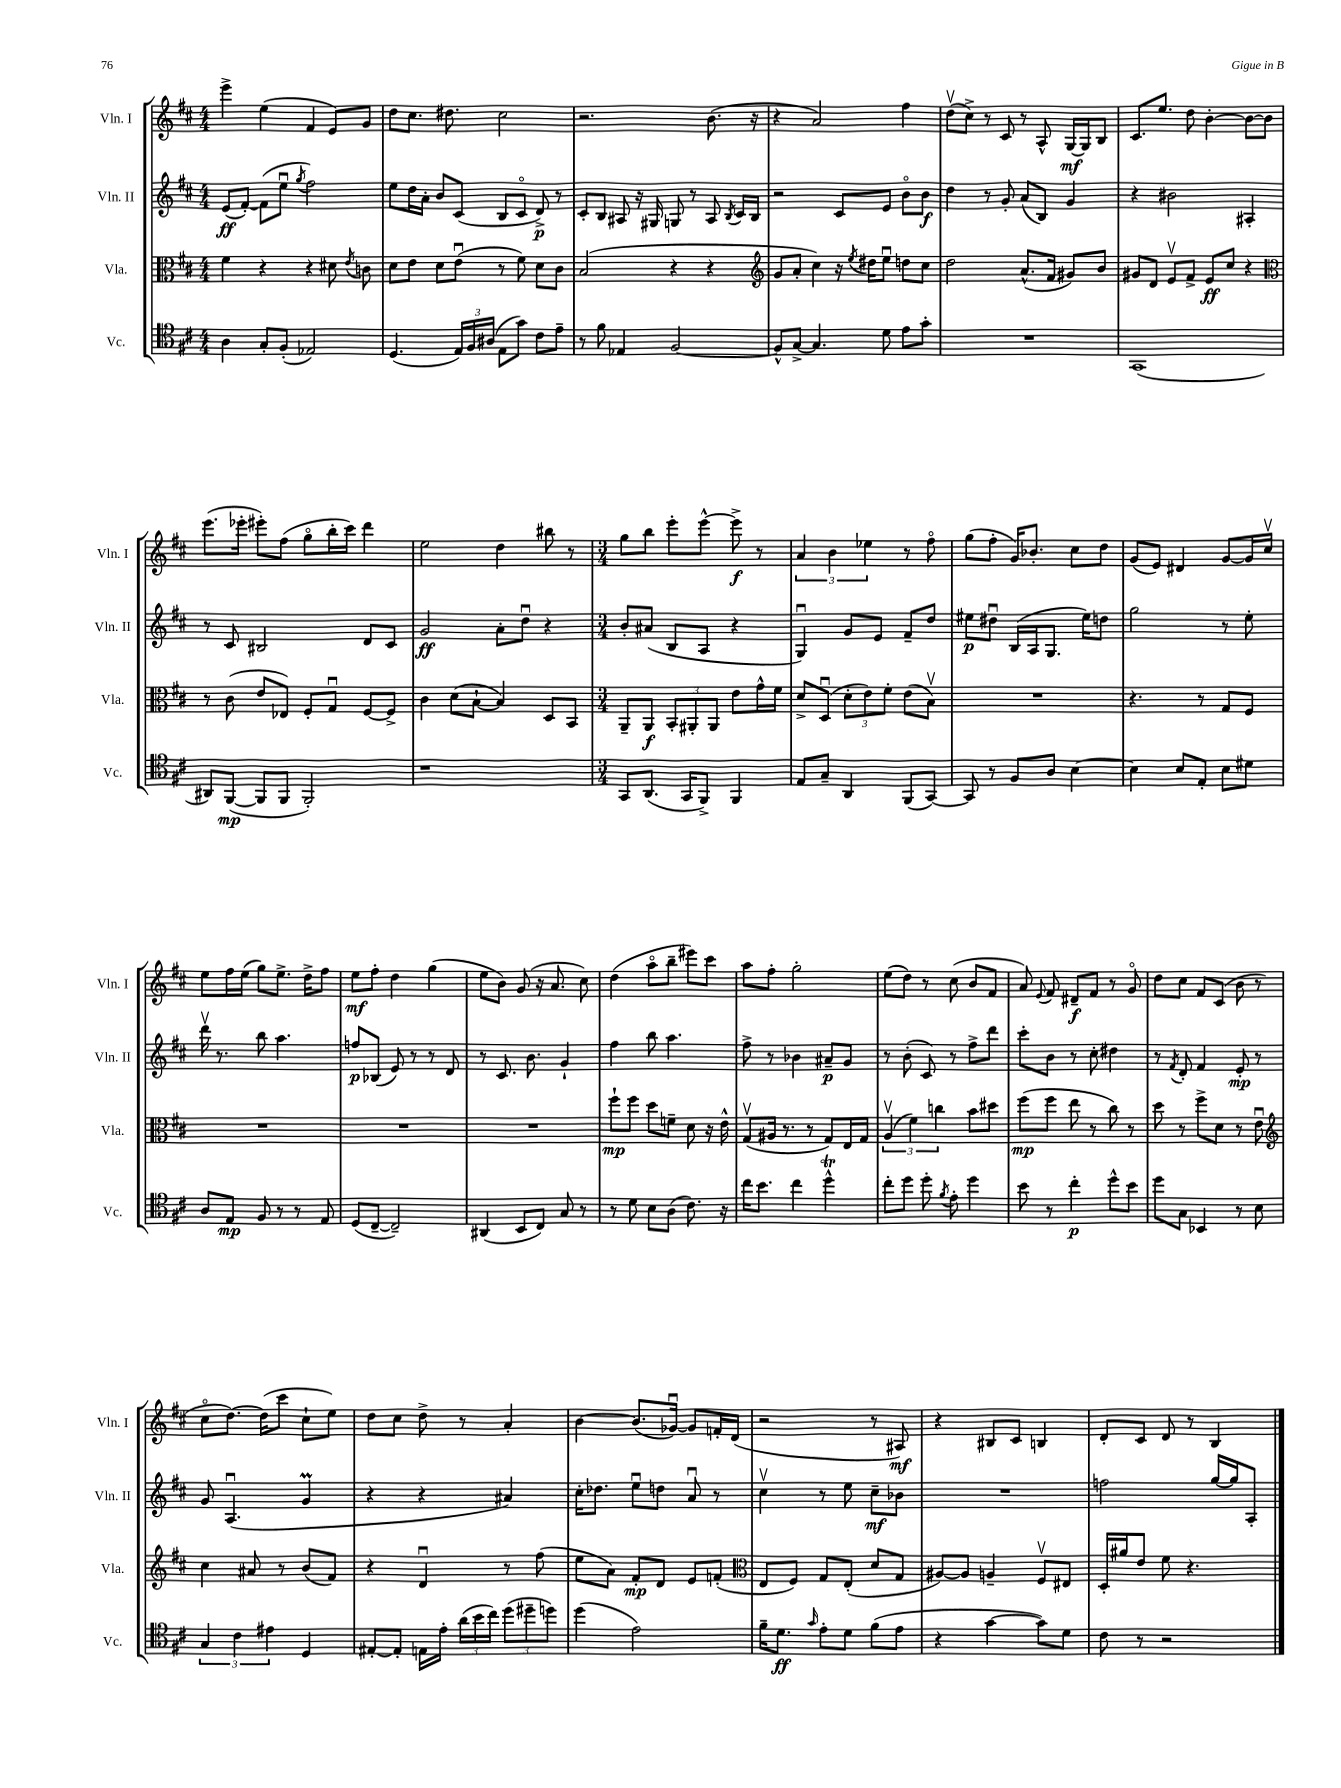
<<
\new StaffGroup <<
\new Staff = "s0" \with { instrumentName = "Vln. I" shortInstrumentName = "Vln. I" } {
    \clef treble \key d \major \numericTimeSignature \time 4/4
    \autoBeamOff e'''4-> e''4( fis'4 e'8[) g'8] |
    d''8[ cis''8.] dis''8. cis''2 |
    r2. b'8.( r16 |
    r4 a'2) fis''4 |
    d''8[\upbow( cis''8]->) r8 cis'8 r8 a8-^ g16[~\mf g16 b8] |
    cis'8.[ e''8.] d''8 b'4~-. b'8[~ b'8] |
    e'''8.[( ees'''16]-. eis'''8[-.) fis''8]( g''8[\flageolet b''16-. cis'''16]) d'''4 |
    e''2 d''4 bis''8 r8 |
    \numericTimeSignature \time 3/4 g''8[ b''8] e'''8[-. e'''8]~-^ e'''8->\f r8 |
    \tuplet 3/2 { a'4 b'4 ees''4 } r8 fis''8\flageolet |
    g''8[( fis''8]-. g'16[) bes'8.]-. cis''8[ d''8] |
    g'8[( e'8]) dis'4 g'8[~ g'16 cis''16]\upbow |
    e''8[ fis''16 e''16]( g''8[) e''8.]-> d''16[-> fis''8] |
    e''8[\mf fis''8]-. d''4 g''4( |
    e''8[ b'8]) g'8( r16 a'8. cis''8) |
    d''4( a''8[\flageolet b''8]-- eis'''8[) cis'''8] |
    a''8[ fis''8]-. g''2-. |
    e''8[( d''8]) r8 cis''8( b'8[ fis'8] |
    a'8) \appoggiatura { e'8 } fis'8 dis'8[--\f fis'8] r8 g'8\flageolet |
    d''8[ cis''8] fis'8[ cis'8]( b'8 r8 |
    cis''8[\flageolet d''8.]~) d''16[( cis'''8] cis''8[-! e''8]) |
    d''8[ cis''8] d''8-> r8 a'4-. |
    b'4~ b'8.[( ges'16]~\downbow) ges'8[ f'16-. d'16]( |
    r2 r8 ais8\mf) |
    r4 bis8[ cis'8] b4 |
    d'8[-. cis'8] d'8 r8 b4 \bar "|." |
}
\new Staff = "s1" \with { instrumentName = "Vln. II" shortInstrumentName = "Vln. II" } {
    \clef treble \key d \major \numericTimeSignature \time 4/4
    \autoBeamOff e'8[\ff( fis'8]~-.) fis'8[( e''8]\downbow \acciaccatura { g''8 } fis''2) |
    e''8[ d''16 a'16]-. b'8[ cis'8]( b8[ cis'8]\flageolet d'8->\p) r8 |
    cis'8[-. b8] ais8 r16 gis16 g8 r8 ais8 \acciaccatura { b8 } cis'16[ b16] |
    r2 cis'8[ e'8] b'8[\flageolet b'8]\f |
    d''4 r8 g'8-. a'8[( b8]) g'4 |
    r4 bis'2 ais4-. |
    r8 cis'8 bis2 d'8[ cis'8] |
    g'2\ff a'8[-. d''8]\downbow r4 |
    \numericTimeSignature \time 3/4 b'8[-. ais'8]( b8[ a8] r4 |
    g4\downbow) g'8[ e'8] fis'8[-- d''8] |
    eis''8[\p dis''8]\downbow b16[( a16 g8.] eis''16[) d''8] |
    g''2 r8 e''8-. |
    d'''16\upbow r8. b''8 a''4. |
    f''8[\p bes8]( e'8) r8 r8 d'8 |
    r8 cis'8. b'8. g'4-! |
    fis''4 b''8 a''4. |
    fis''8-> r8 bes'4 ais'8[--\p g'8] |
    r8 b'8-.( cis'8) r8 fis''8[-> d'''8] |
    cis'''8[-. b'8] r8 cis''8-. dis''4 |
    r8 \acciaccatura { fis'8 } d'8-. fis'4 e'8-.\mp r8 |
    g'8 a4.\downbow( g'4\prall |
    r4 r4 ais'4) |
    cis''16[-. des''8.] e''8[\downbow d''8] a'8\downbow r8 |
    cis''4\upbow r8 e''8 cis''8[--\mf bes'8] |
    R2. |
    f''2 g''16[~ g''16 a8]-. \bar "|." |
}
\new Staff = "s2" \with { instrumentName = "Vla." shortInstrumentName = "Vla." } {
    \clef alto \key d \major \numericTimeSignature \time 4/4
    \autoBeamOff fis'4 r4 r4 dis'8 \acciaccatura { e'8 } c'8 |
    d'8[ e'8] d'8[ e'8]\downbow( r8 fis'8) d'8[ cis'8] |
    b2( r4 r4 |
    \clef treble g'8[ a'8]-. cis''4) r16 \acciaccatura { e''8 } dis''16[ e''8]\downbow d''8[ cis''8] |
    d''2 a'8.[-^( fis'16] gis'8[) b'8] |
    gis'8[ d'8] e'8[\upbow fis'8]-> e'8[\ff cis''8] r4 |
    \clef alto r8 cis'8( e'8[ ees8]) fis8[-. g8]\downbow fis8[~ fis8]-> |
    cis'4 d'8[( b8]~-! b4) d8[ b,8] |
    \numericTimeSignature \time 3/4 a,8[-- a,8]\f \tuplet 3/2 { b,8[-. ais,8-. ais,8] } e'8[ g'16-^ fis'16] |
    d'8[-> d8]\downbow( \tuplet 3/2 { d'8[-. e'8) fis'8]-. } e'8[( b8]\upbow) |
    R2. |
    r4. r8 g8[ fis8] |
    R2. |
    R2. |
    R2. |
    fis''8[-!\mp fis''8] d''8[ f'8]-- d'8 r16 e'16-^ |
    g8[\upbow( ais16] r8. r8 g8[) e16 g16] |
    \tuplet 3/2 { a4\upbow( fis'4) c''4 } b'8[ dis''8] |
    fis''8[\mp( fis''8] e''8 r8 cis''8) r8 |
    d''8 r8 fis''8[-> d'8] r8 e'8\downbow |
    \clef treble cis''4 ais'8 r8 b'8[( fis'8]) |
    r4 d'4\downbow r8 fis''8( |
    e''8[ a'8]) fis'8[-.\mp d'8] e'8[ f'8]-.( |
    \clef alto e8[ fis8]) g8[ e8]-.( d'8[ g8] |
    ais8[~) ais8] a4-- fis8[\upbow eis8] |
    d16[-. ais'16 e'8] fis'8 r4. \bar "|." |
}
\new Staff = "s3" \with { instrumentName = "Vc." shortInstrumentName = "Vc." } {
    \clef tenor \key d \major \numericTimeSignature \time 4/4
    \autoBeamOff a4 g8[-. fis8]-.( ees2) |
    d4.( \tuplet 3/2 { e16[) fis16 ais16]( } e8[ g'8]) cis'8[ e'8]-- |
    r8 fis'8 ees4 fis2~ |
    fis8[-^ g8]~-> g4. d'8 e'8[ g'8]-. |
    R1 |
    g,1( |
    ais,8[) fis,8]~\mp( fis,8[ fis,8] fis,2-.) |
    r1 |
    \numericTimeSignature \time 3/4 g,8[ a,8.]( g,16[ fis,8]->) fis,4 |
    e8[ g8]-- a,4 fis,8[( g,8]~) |
    g,8 r8 fis8[ a8] b4~ |
    b4 b8[ e8]-. b8[ dis'8] |
    a8[ e8]\mp fis8 r8 r8 e8 |
    d8[( cis8]~-- cis2--) |
    ais,4( b,8[ cis8]) g8 r8 |
    r8 d'8 b8[ a8]( cis'8.) r16 |
    cis''16[ b'8.] cis''4 d''4-^\trill |
    cis''8[-. d''8] d''8-. \acciaccatura { fis'8 } e'8-. d''4 |
    b'8 r8 cis''4-.\p d''8[-^ b'8] |
    d''8[ g8] bes,4 r8 b8 |
    \tuplet 3/2 { g4 cis'4 eis'4 } d4 |
    eis8[~-. eis8]-. e16[ e'16]-. \tuplet 3/2 { a'16[( b'16 cis''16]) } \tuplet 3/2 { d''8[( dis''8-- d''8]) } |
    d''4( e'2) |
    fis'16[-- d'8.]\ff \grace { g'16 } e'8[-. d'8] fis'8[( e'8] |
    r4 g'4~ g'8[) d'8] |
    cis'8 r8 r2 \bar "|." |
}
>>
>>
\layout { \context { \Score \remove "Bar_number_engraver" } }
